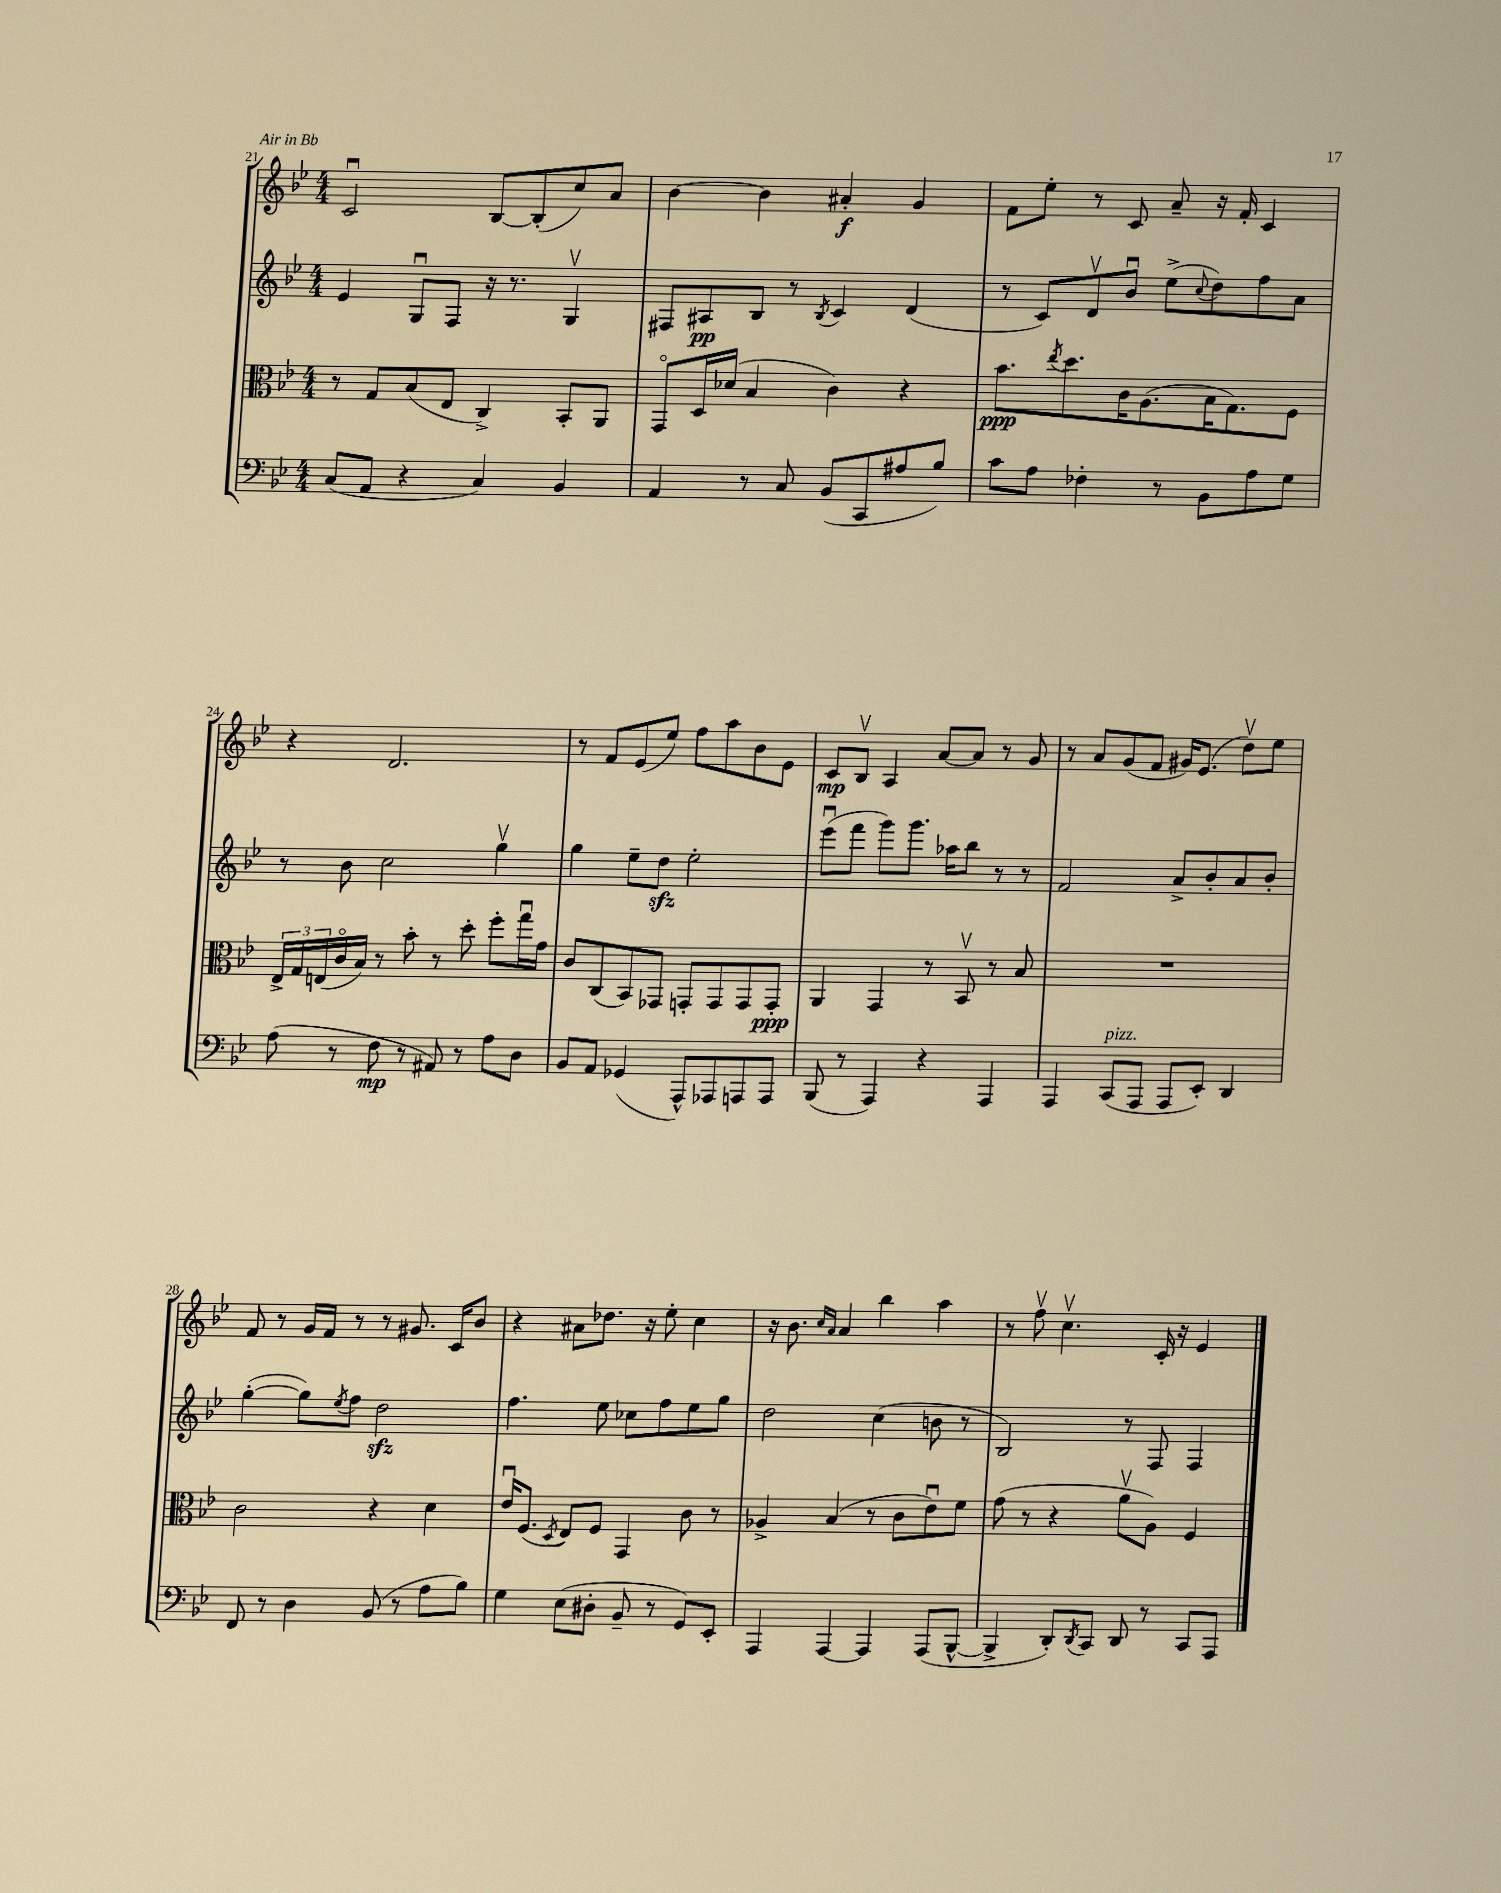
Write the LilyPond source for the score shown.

<<
\new StaffGroup <<
\new Staff = "s0" {
    \clef treble \key bes \major \numericTimeSignature \time 4/4
    c'2\downbow bes8~ bes8-.( c''8) a'8 |
    bes'4~ bes'4 ais'4-.\f g'4 |
    f'8 ees''8-. r8 c'8 a'8-- r16 f'16-. c'4 |
    r4 d'2. |
    r8 f'8 ees'8( ees''8) f''8 a''8 bes'8 ees'8 |
    c'8\mp bes8\upbow a4 a'8~ a'8 r8 g'8 |
    r8 a'8 g'8( f'8 gis'16) ees'8.( d''8\upbow) ees''8 |
    f'8 r8 g'16 f'16 r8 r8 gis'8. c'16 bes'8 |
    r4 ais'8 des''8. r16 ees''8-. c''4 |
    r16 bes'8. \grace { c''16 a'16 } a'4 bes''4 a''4 |
    r8 f''8\upbow c''4.\upbow c'16-. r16 ees'4 \bar "|." |
}
\new Staff = "s1" {
    \clef treble \key bes \major \numericTimeSignature \time 4/4
    ees'4 g8\downbow f8 r16 r8. g4\upbow |
    fis8 ais8\pp bes8 r8 \acciaccatura { bes8 } c'4 d'4( |
    r8 c'8) d'8\upbow bes'8\downbow ees''8->( \appoggiatura { c''8 } d''8) f''8 a'8 |
    r8 bes'8 c''2 g''4\upbow |
    g''4 ees''8-- d''8\sfz ees''2-. |
    ees'''8\downbow( f'''8 g'''8) g'''8. aes''16 bes''8 r8 r8 |
    f'2 a'8-> bes'8-. a'8 bes'8-. |
    g''4~-.( g''8) \acciaccatura { ees''8 } f''8 d''2\sfz |
    f''4. ees''8 ces''8 f''8 ees''8 g''8 |
    d''2 c''4( b'8 r8 |
    bes2) r8 f8 f4 \bar "|." |
}
\new Staff = "s2" {
    \clef alto \key bes \major \numericTimeSignature \time 4/4
    r8 g8 bes8( ees8 c4->) bes,8-. a,8 |
    g,8\flageolet d16 des'16( bes4 c'4) r4 |
    bes'8.\ppp \acciaccatura { ees''8 } d''8. c'16 a8.( bes16 g8.) f8 |
    \tuplet 3/2 { ees16-> g16 e16( } c'16\flageolet bes16) r8 bes'8-. r8 d''8-. f''8-. g''16\downbow g'16 |
    c'8 c8( bes,8) ges,8 g,8-. g,8 g,8 g,8-.\ppp |
    a,4 g,4 r8 bes,8\upbow r8 bes8 |
    R1 |
    c'2 r4 d'4 |
    ees'16\downbow f8.( \acciaccatura { d8 } ees8) f8 g,4 c'8 r8 |
    aes4-> bes4( r8 c'8 ees'8\downbow) f'8 |
    g'8( r8 r4 a'8\upbow a8) f4 \bar "|." |
}
\new Staff = "s3" {
    \clef bass \key bes \major \numericTimeSignature \time 4/4
    c8( a,8 r4 c4) bes,4 |
    a,4 r8 c8 bes,8( c,8 ais8 bes8) |
    c'8 a8 fes4-. r8 bes,8 a8 g8 |
    a8( r8 f8\mp r8 ais,8) r8 a8 d8 |
    bes,8 a,8 ges,4( a,,8-^) aes,,8 a,,8 a,,8 |
    bes,,8( r8 a,,4) r4 a,,4 |
    a,,4 c,8^\markup { \italic "pizz." }( a,,8 a,,8 ees,8-.) d,4 |
    f,8 r8 d4 bes,8( r8 a8 bes8) |
    g4 ees8( dis8-. bes,8-- r8 g,8) ees,8-. |
    a,,4 a,,4~ a,,4 a,,8( bes,,8~-^ |
    bes,,4-> d,8-.) \acciaccatura { d,8 } c,8 d,8 r8 c,8 a,,8 \bar "|." |
}
>>
>>
\layout { \context { \Score currentBarNumber = #21 } }
